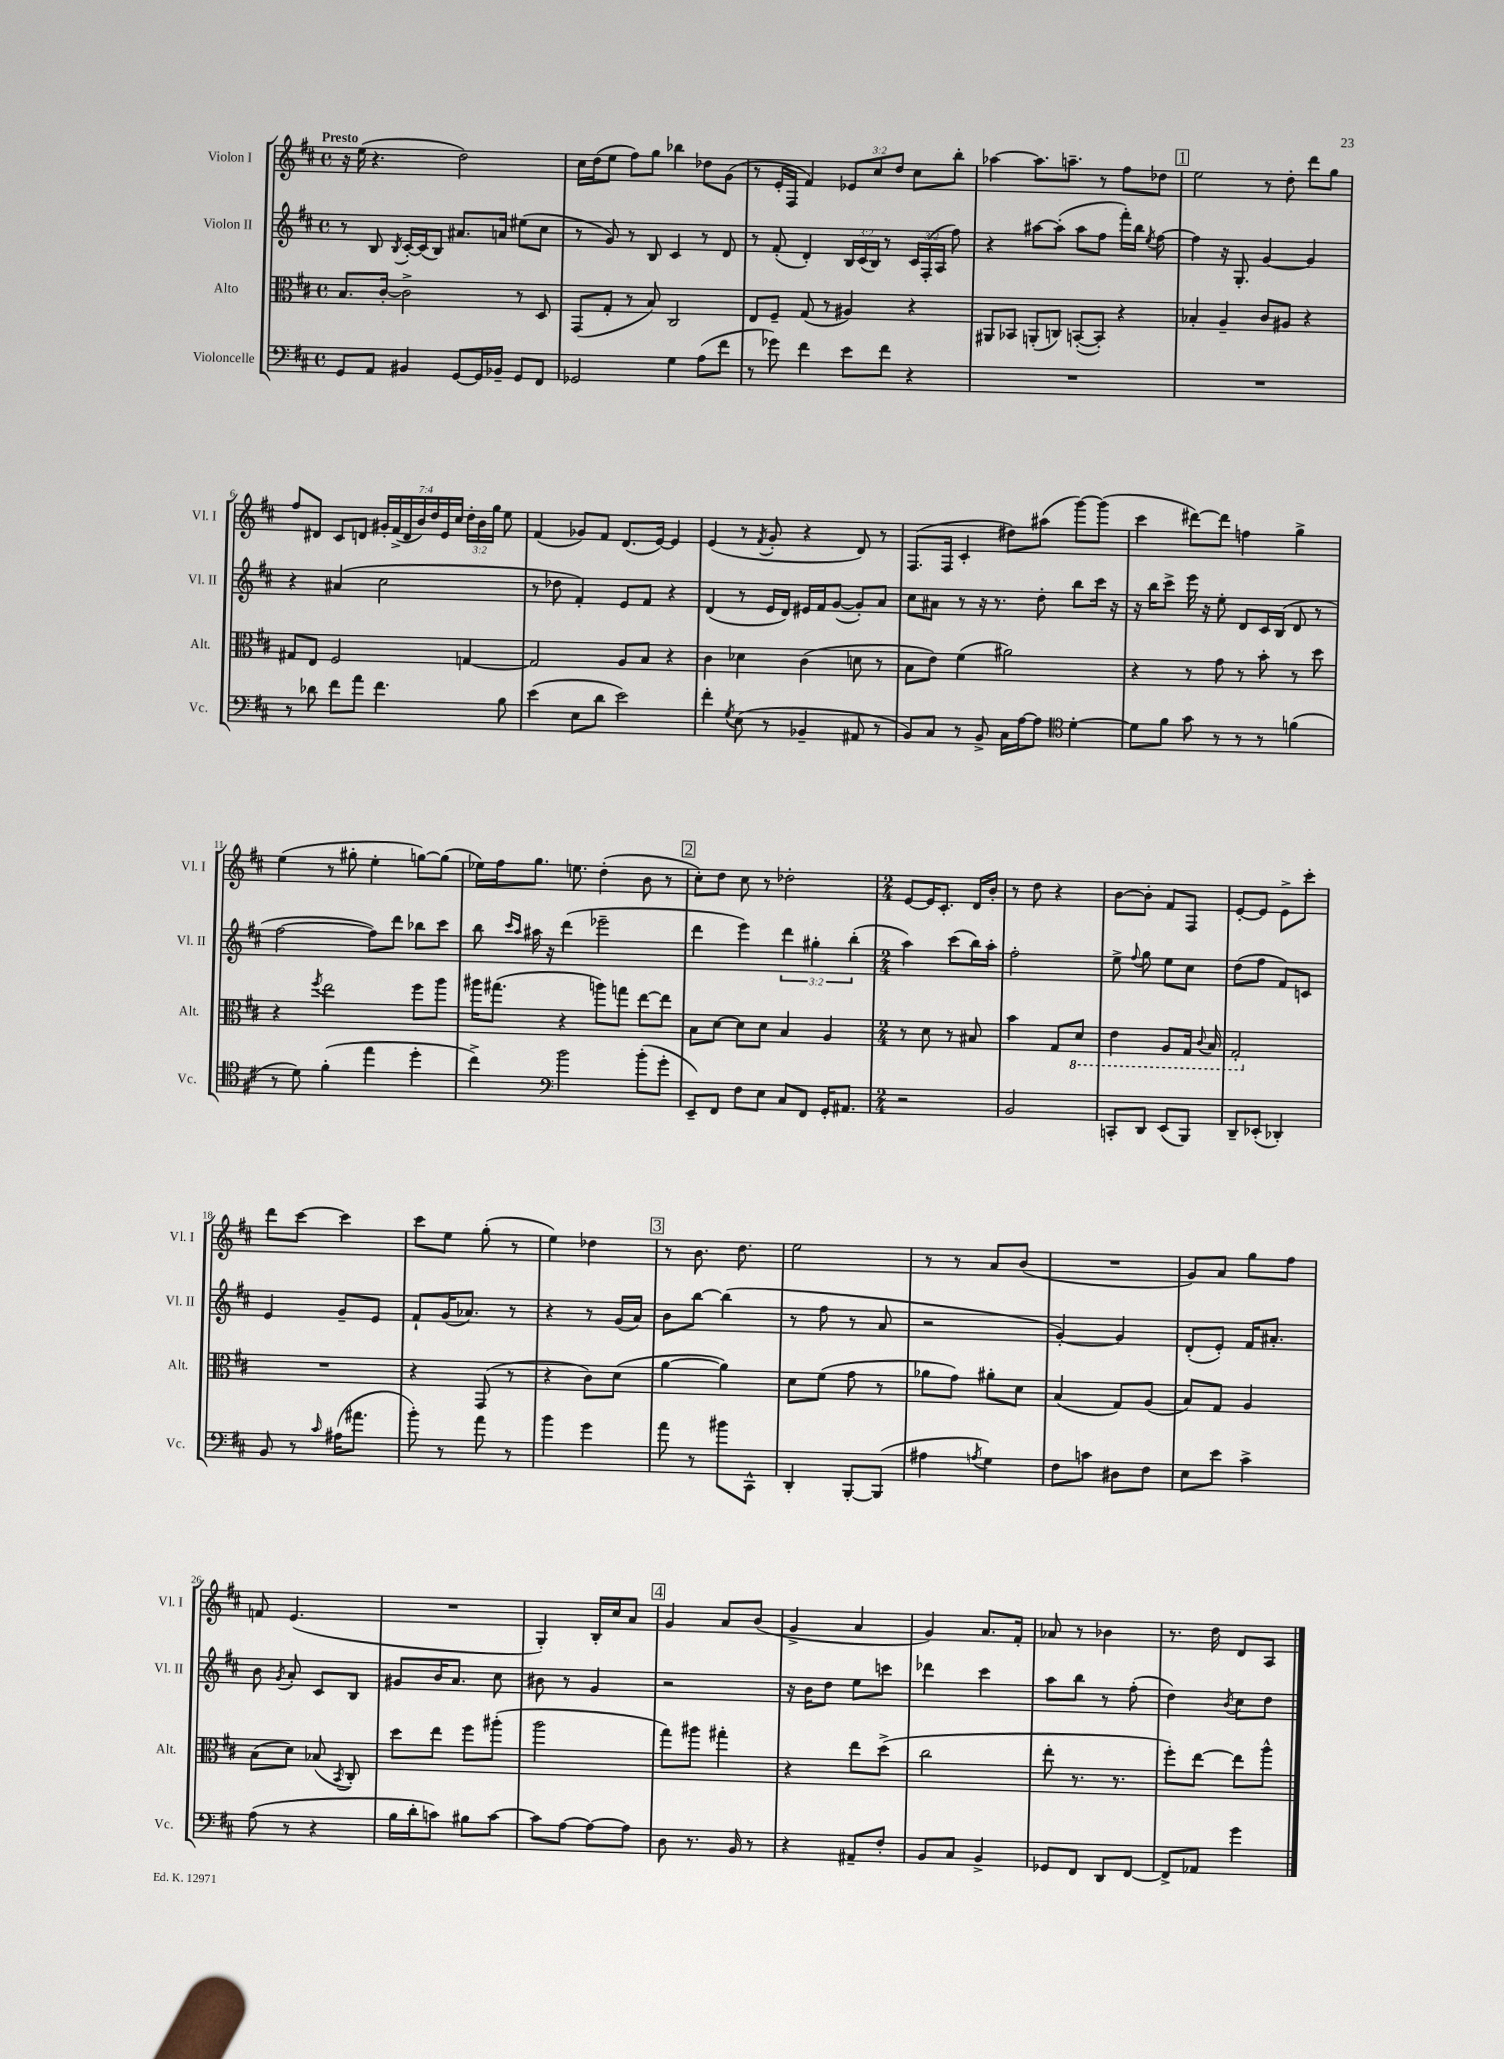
<<
\new StaffGroup <<
\new Staff = "s0" \with { instrumentName = "Violon I" shortInstrumentName = "Vl. I" } {
    \clef treble \key d \major \defaultTimeSignature \time 4/4 \override Staff.TupletNumber.text = #tuplet-number::calc-fraction-text \tempo "Presto"
    \autoBeamOff r16 e''16( r4. d''2) |
    cis''16[ d''16( e''8] fis''8[) g''8] bes''4 des''8[ g'8]( |
    r8 e'16[-. fis16] fis'4) \tuplet 3/2 { ees'8[ cis''8 d''8] } cis''8[ b''8]-. |
    aes''4~ aes''8.[ a''8.]-- r8 fis''8[ des''8] |
    \mark \markup { \box "1" } e''2 r8 d''8-. d'''8[ g''8] |
    fis''8[ dis'8] cis'8[ d'8] \tuplet 7/4 { gis'16[-. fis'16->( d'16 b'16) d''16 e'16 cis''16] } \tuplet 3/2 { d''16[-. b'16 g''16] } e''8 |
    fis'4( ges'8[) fis'8] d'8.[( e'16]~) e'4 |
    e'4( r8 \acciaccatura { fis'8 } g'8-. r4 d'8) r8 |
    fis8.[( fis16] cis'4-. dis''8[) ais''8]( g'''8[~) g'''8]( |
    cis'''4 dis'''8[~) dis'''8] f''4 g''4-> |
    e''4( r8 gis''8-. e''4-. g''8[~) g''8]( |
    ees''16[) fis''16 g''8.] e''8. d''4-.( b'8 r8 |
    \mark \markup { \box "2" } cis''8[-.) d''8] cis''8 r8 des''2-. |
    \numericTimeSignature \time 2/4 e'8[~ e'16 cis'8.]-. d'16[ b'16]-. |
    r8 d''8 r4 |
    b'8[~ b'8]-. fis'8[ fis8] |
    e'8[~-. e'8] e'8[-> cis'''8]-. |
    d'''8[ cis'''8]~ cis'''4 |
    cis'''8[ e''8] g''8-.( r8 |
    e''4) des''4 |
    \mark \markup { \box "3" } r8 b'8. d''8. |
    e''2 |
    r8 r8 a'8[ b'8]( |
    R2 |
    g'8[) a'8] g''8[ fis''8] |
    f'8 e'4.( |
    R2 |
    g4-.) b16[-. cis''16 a'8] |
    \mark \markup { \box "4" } g'4 a'8[ b'8]( |
    g'4-> a'4 |
    g'4) a'8.[ fis'16]-. |
    aes'8 r8 bes'4 |
    r8. d''16 d'8[ a8] \bar "|." |
}
\new Staff = "s1" \with { instrumentName = "Violon II" shortInstrumentName = "Vl. II" } {
    \clef treble \key d \major \defaultTimeSignature \time 4/4 \override Staff.TupletNumber.text = #tuplet-number::calc-fraction-text
    \autoBeamOff r8 b8 \acciaccatura { b8 } cis'16[~-. cis'16( b8]) ais'8.[ a'16] eis''8[( cis''8] |
    r8 g'8) r8 b8 cis'4 r8 d'8 |
    r8 fis'8-.( d'4-.) \tuplet 3/2 { b16[ cis'16( b16]) } r8 \tuplet 3/2 { cis'16[ fis16-.( a16] } fis''8) |
    r4 ais''8[~ ais''8]-.( ais''8[ fis''8] fis'''16[-.) b''16] \acciaccatura { e''8 } fis''8~ |
    \mark \markup { \box "1" } fis''4 r16 g8.-. g'4~ g'4 |
    r4 ais'4( cis''2 |
    r8 des''8 fis'4-.) e'8[ fis'8] r4 |
    d'4( r8 e'16[ d'16]) eis'16[ fis'16 g'8]~( g'8[-.) a'8] |
    cis''8[ ais'8] r8 r16 r8. d''8-. b''8[ cis'''16] r16 |
    r16 b''16[ cis'''8]-> e'''16 r16 e''8-. d'8[ cis'16 b16]( d'8 r8 |
    fis''2~ fis''8[) d'''8] bes''8[ cis'''8] |
    b''8 \grace { cis'''16[ a''16] } ais''16 r16 d'''4( ees'''2-- |
    \mark \markup { \box "2" } d'''4 e'''4) \tuplet 3/2 { d'''4 gis''4-. b''4-.( } |
    \numericTimeSignature \time 2/4 a''4) cis'''8[( b''16) a''16]-. |
    fis''2-. |
    e''8-> \appoggiatura { fis''8 } g''8 e''8[ cis''8] |
    d''8[( fis''8] fis'8[) c'8] |
    e'4 g'8[-- e'8] |
    fis'8[-! g'16( aes'8.]) r8 |
    r4 r8 g'16[( a'16]) |
    \mark \markup { \box "3" } b'8[ b''8]~ b''4( |
    r8 fis''8 r8 a'8 |
    r2 |
    g'4~-.) g'4 |
    d'8[-.( e'8]-.) fis'16[ ais'8.]-. |
    b'8 \acciaccatura { g'8 } a'8-. cis'8[ b8] |
    gis'8[ b'16 a'8.] cis''8 |
    bis'8 r8 g'4 |
    \mark \markup { \box "4" } r2 |
    r16 b'16[ d''8] e''8[ c'''8] |
    des'''4 cis'''4 |
    a''8[ b''8] r8 fis''8-.( |
    d''4) \acciaccatura { b'8 } cis''8[ d''8] \bar "|." |
}
\new Staff = "s2" \with { instrumentName = "Alto" shortInstrumentName = "Alt." } {
    \clef alto \key d \major \defaultTimeSignature \time 4/4
    \autoBeamOff b8.[ cis'16]~-. cis'2-> r8 d8 |
    g,8[( g8]-. r8 b8) cis2 |
    e8[ fis8]-- g8( r8 ais4) r4 |
    ais,8[ bes,8] a,8[-.( c8]) b,8[~-.( b,8]-.) r4 |
    \mark \markup { \box "1" } bes4-. a4-- cis'8[ ais8] r4 |
    gis8[ e8] fis2 g4~ |
    g2 a8[ b8] r4 |
    cis'4 des'4 cis'4( d'8 r8 |
    b8[ e'8]) fis'4( ais'2) |
    r4 r8 g'8 r8 b'8-. r8 d''8 |
    r4 \acciaccatura { fis''8 } e''2 fis''8[ a''8] |
    ais''16[ gis''8.]( r4 a''8[) g''8] e''8[~ e''8] |
    \mark \markup { \box "2" } b8[ d'8]~ d'8[ d'8] b4 a4 |
    \numericTimeSignature \time 2/4 r8 d'8 r8 bis8 |
    b'4 g8[ \ottava #-1 d8] |
    e4 a,8[ g,16] \appoggiatura { cis8 } b,16 |
    g,2-. \ottava #0 |
    R2 |
    r4 g,8( r8 |
    r4 cis'8[) d'8]( |
    \mark \markup { \box "3" } a'4~ a'4) |
    d'8[ fis'8]( g'8 r8 |
    aes'8[ g'8]) ais'8[-. d'8] |
    b4( g8[) a8]( |
    b8[) g8] a4 |
    b8[( d'8]) bes8( \acciaccatura { b,8 } cis8-.) |
    d''8[ e''8] fis''8[ ais''8]-.( |
    a''2 |
    \mark \markup { \box "4" } g''8[) ais''8] gis''4-. |
    r4 e''8[ d''8]->( |
    cis''2 |
    e''8-. r8. r8. |
    fis''8[-.) e''8]~ e''8[ a''8]-^ \bar "|." |
}
\new Staff = "s3" \with { instrumentName = "Violoncelle" shortInstrumentName = "Vc." } {
    \clef bass \key d \major \defaultTimeSignature \time 4/4
    \autoBeamOff g,8[ a,8] bis,4 g,8[~ g,16 bes,16]-- g,8[ fis,8] |
    ges,2 g4 a8[( fis'8] |
    r8 ges'8) fis'4 e'8[ fis'8] r4 |
    R1 |
    \mark \markup { \box "1" } R1 |
    r8 des'8 fis'8[ a'8] fis'4. b8 |
    e'4( e8[ d'8] e'2) |
    fis'4-. \acciaccatura { g8 } e8( r8 bes,4-- ais,8 r8 |
    b,8[) cis8] r8 b,8-> cis16[ a16~ a8] \clef tenor d'4~-. |
    d'8[ fis'8] g'8 r8 r8 r8 f'4( |
    r8 d'8) fis'4-.( e''4 d''4-. |
    cis''4->) \clef bass b'2 b'8[-.( g'8]-. |
    \mark \markup { \box "2" } e,8[--) fis,8] fis8[ e8] cis8[ fis,8] g,16[-. ais,8.] |
    \numericTimeSignature \time 2/4 r2 |
    b,2 |
    c,8[-. d,8] e,8[( b,,8]) |
    d,8[-- ees,8]-.( des,4-.) |
    b,8 r8 \grace { cis'16 } ais16[( ais'8.] |
    b'8-.) r8 a'8 r8 |
    b'4 g'4 |
    \mark \markup { \box "3" } a'8 r8 bis'8[ cis,8]-^ |
    d,4-. b,,8[~-. b,,8]( |
    ais4 \acciaccatura { a8 } g4) |
    fis8[ c'8] dis8[ fis8] |
    e8[ e'8] cis'4-> |
    a8( r8 r4 |
    b16[ d'16-. c'8]) bis8[ c'8]~ |
    c'8[ a8]~ a8[~ a8] |
    \mark \markup { \box "4" } d8 r8. b,16 r8 |
    r4 ais,8[-- fis8]-. |
    b,8[ cis8] b,4-> |
    ges,8[ fis,8] d,8[ fis,8]~ |
    fis,8[-> aes,8] g'4 \bar "|." |
}
>>
>>
